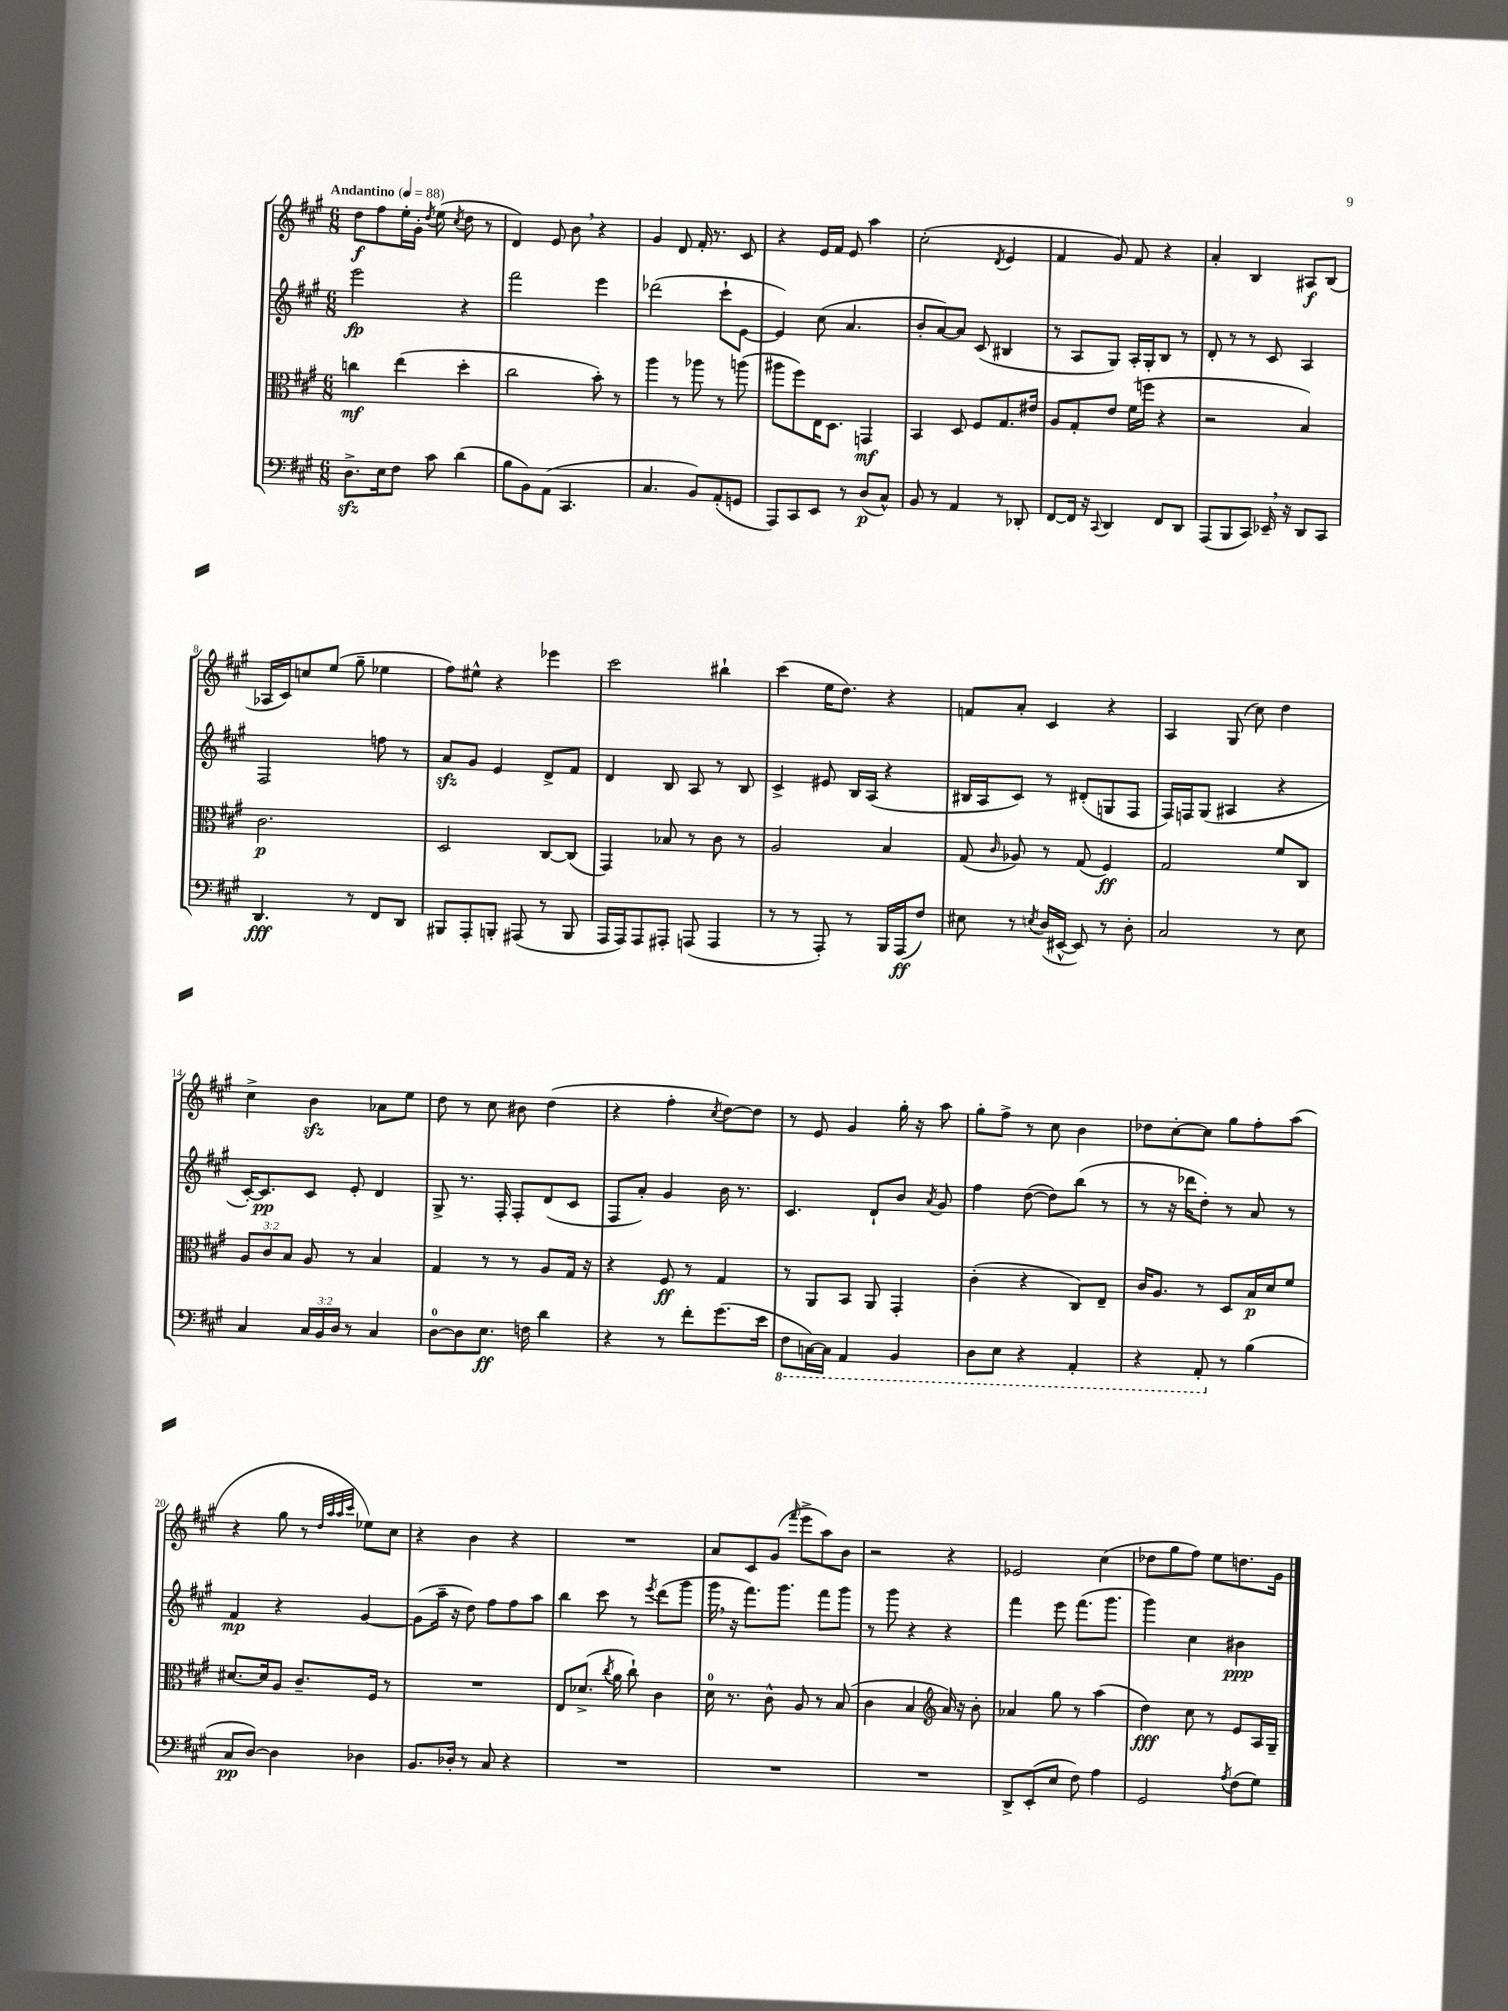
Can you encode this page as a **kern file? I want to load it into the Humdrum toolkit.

**kern	**dynam	**kern	**dynam	**kern	**dynam	**kern	**dynam
*part4	*part4	*part3	*part3	*part2	*part2	*part1	*part1
*staff4	*staff4	*staff3	*staff3	*staff2	*staff2	*staff1	*staff1
*clefF4	*	*clefC3	*	*clefG2	*	*clefG2	*
*k[f#c#g#]	*	*k[f#c#g#]	*	*k[f#c#g#]	*	*k[f#c#g#]	*
*M6/8	*	*M6/8	*	*M6/8	*	*M6/8	*
*MM88	*	*MM88	*	*MM88	*	*MM88	*
=1	=1	=1	=1	=1	=1	=1	=1
!	!	!	!	!	!	!LO:TX:a:B:t=Andantino	!
8.Dzz^\L	.	4ccn\	mf	2eee\	fp	8dd\L	f
.	.	.	.	.	.	8ff#\	.
16E\k	.	.	.	.	.	.	.
8F#\J	.	(4ee\	.	.	.	16ee'\L	.
.	.	.	.	.	.	16g#'\JJ	.
.	.	.	.	.	.	8qdd/	.
8c#\	.	.	.	.	.	(8ee\	.
.	.	.	.	.	.	8qcc#/	.
(4d\	.	4dd'\	.	4r	.	8dd\	.
.	.	.	.	.	.	8r	.
=2	=2	=2	=2	=2	=2	=2	=2
8B\L	.	2cc#\	.	2fff#\	.	4d/)	.
8BB\)	.	.	.	.	.	.	.
(8AA\J	.	.	.	.	.	8e/	.
4.CC#/	.	.	.	.	.	8b,\	.
.	.	8b'\)	.	4eee\	.	4r	.
.	.	8r	.	.	.	.	.
=3	=3	=3	=3	=3	=3	=3	=3
4.C#/	.	4aa\	.	(2ddd-X\	.	4g#/	.
.	.	8r	.	.	.	8d/	.
8BB/L)	.	8aa-X\	.	.	.	16f#'/	.
.	.	.	.	.	.	8.r	.
(8AA'/	.	8r	.	8ccc#`\L	.	.	.
8GGn/J	.	(8aan\	.	[8e\J	.	8c#/	.
=4	=4	=4	=4	=4	=4	=4	=4
8AAA/L)	.	8aa#X\L	.	4e/])	.	4r	.
8CC#/	.	8ff#\)	.	.	.	.	.
8EE/J	.	16E\K	.	(8cc#\	.	16e/LL	.
.	.	8.D\J	.	.	.	16f#/JJ	.
8r	.	.	.	4.a/	.	8e/	.
(8D/L	p	4GGn/	mf	.	.	4aa\	.
8C#^^/J)	.	.	.	.	.	.	.
=5	=5	=5	=5	=5	=5	=5	=5
8BB/	.	4BB/	.	8b'/L	.	(2cc#'\	.
8r	.	.	.	[8a/)	.	.	.
4AA/	.	8D/	.	8a/J]	.	.	.
.	.	8F#/L	.	(8c#/	.	.	.
.	.	.	.	.	.	8qd/	.
8r	.	8.G#/	.	4B#X/	.	4e/	.
8DD-X'/	.	.	.	.	.	.	.
.	.	16e#X/Jk	.	.	.	.	.
=6	=6	=6	=6	=6	=6	=6	=6
[8FF#/L	.	8A/L	.	8r	.	4f#/	.
16FF#/Jk]	.	8G#'/	.	8A/L	.	.	.
16r	.	.	.	.	.	.	.
8qqCC#/	.	.	.	.	.	.	.
4DD/	.	8e/J	.	8G#/J)	.	8g#/)	.
.	.	(16f#\LL	.	16A'/LL	.	8f#/	.
.	.	16ffn\JJ	.	16G#'/J	.	.	.
8FF#/L	.	4r	.	8B/J	.	4r	.
8DD/J	.	.	.	8r	.	.	.
=7	=7	=7	=7	=7	=7	=7	=7
(8AAA/L	.	2r	.	8d'/	.	4a'/	.
8BBB/	.	.	.	8r	.	.	.
8CC#/J)	.	.	.	8r	.	4B/	.
16EE-X~,/	.	.	.	8c#/	.	.	.
16r	.	.	.	.	.	.	.
8DD/L	.	4B/)	.	4A/	.	8A#X/L	f
8CC#/J	.	.	.	.	.	(8B/J	.
!!LO:LB:g=z
=8	=8	=8	=8	=8	=8	=8	=8
4.DD/	fff	2.c#\	p	2F#/	.	16A-X/LL	.
.	.	.	.	.	.	16c#/J)	.
.	.	.	.	.	.	8ccn/	.
.	.	.	.	.	.	(8ee/J	.
8r	.	.	.	.	.	8gg#~\	.
8FF#/L	.	.	.	8ffn\	.	4ee-X\	.
8DD/J	.	.	.	8r	.	.	.
=9	=9	=9	=9	=9	=9	=9	=9
8BBB#X/L	.	2D/	.	8azz/L	.	8ff#\L)	.
8AAA'/	.	.	.	8g#/J	.	8ee#X^^\J	.
8BBBn'/J	.	.	.	4e/	.	4r	.
(8AAA#X/	.	.	.	.	.	.	.
8r	.	[8C#/L	.	8d^/L	.	4eee-X\	.
8BBB/	.	(8C#/J]	.	8f#/J	.	.	.
=10	=10	=10	=10	=10	=10	=10	=10
16AAA/LL	.	4GG#/)	.	4d/	.	2ccc#\	.
16AAA/J)	.	.	.	.	.	.	.
8AAA/	.	.	.	.	.	.	.
8AAA#X'/J	.	8B-X/	.	8B/	.	.	.
(8AAAn/	.	8r	.	8A/	.	.	.
4AAA/	.	8c#\	.	8r	.	4bb#X`\	.
.	.	8r	.	8B/	.	.	.
=11	=11	=11	=11	=11	=11	=11	=11
8r	.	2A/	.	4c#^/	.	(4ccc#\	.
8r	.	.	.	.	.	.	.
8AAA'/)	.	.	.	8e#X/	.	16ee\KL	.
.	.	.	.	.	.	8.dd\J)	.
8r	.	.	.	16B/LL	.	.	.
.	.	.	.	(16A/JJ	.	.	.
16BBB/LL	.	4B/	.	4r	.	4r	.
(16AAA/J	ff	.	.	.	.	.	.
8F#/J)	.	.	.	.	.	.	.
=12	=12	=12	=12	=12	=12	=12	=12
8E#X\	.	(8G#/	.	16B#X/LL	.	8fn/L	.
.	.	.	.	16A/J	.	.	.
.	.	16qqc#/	.	.	.	.	.
8r	.	8A-X/)	.	8c#/J)	.	8a'/J	.
8qEn/	.	.	.	.	.	.	.
(16D/LL	.	8r	.	8r	.	4c#/	.
[16EE#X^^/JJ	.	.	.	.	.	.	.
8EE#/])	.	(8G#/	.	(8d#X'/L	.	.	.
8r	.	4F#/)	ff	8Gn/	.	4r	.
8D'\	.	.	.	8F#/J	.	.	.
=13	=13	=13	=13	=13	=13	=13	=13
2C#/	.	2G#/	.	16F#/LL)	.	4A/	.
.	.	.	.	16Fn/J	.	.	.
.	.	.	.	(8G#/J	.	.	.
.	.	.	.	4A#X/	.	(8G#/	.
.	.	.	.	.	.	8cc#\)	.
8r	.	8f#/L	.	4r	.	4dd\	.
8E\	.	8C#/J	.	.	.	.	.
!!LO:LB:g=z
=14	=14	=14	=14	=14	=14	=14	=14
4C#/	.	12A/L	.	[16c#'/KL)	.	4cc#^\	.
.	.	.	.	8.c#/]	pp	.	.
.	.	12c#/	.	.	.	.	.
.	.	12B/J	.	.	.	.	.
24C#/LL	.	8A/	.	8c#/J	.	4bzz\	.
24BB/	.	.	.	.	.	.	.
24D/JJ	.	.	.	.	.	.	.
8r	.	8r	.	8e'/	.	.	.
4C#/	.	4B/	.	4d/	.	8a-X\L	.
.	.	.	.	.	.	8ee\J	.
=15	=15	=15	=15	=15	=15	=15	=15
[8D\L	.	4G#/	.	8G#^/	.	8dd\	.
8D\]	.	.	.	8.r	.	8r	.
8.E\J	ff	8r	.	.	.	8cc#\	.
.	.	.	.	16F#'/	.	.	.
.	.	8r	.	8F#'/L	.	8b#X\	.
16Fn\	.	.	.	.	.	.	.
4d\	.	8A/L	.	(8d/	.	(4dd\	.
.	.	16G#/Jk	.	8c#/J	.	.	.
.	.	16r	.	.	.	.	.
=16	=16	=16	=16	=16	=16	=16	=16
4r	.	4r	.	8F#/L	.	4r	.
.	.	.	.	8a'/J)	.	.	.
8r	.	8F#/	ff	4g#/	.	4ff#'\	.
8f#'\L	.	8r	.	.	.	.	.
.	.	.	.	.	.	8qcc#/	.
(8.g#\	.	4G#/	.	16b\	.	[8dd\L)	.
.	.	.	.	8.r	.	.	.
.	.	.	.	.	.	8dd\J]	.
16e\Jk	.	.	.	.	.	.	.
=17	=17	=17	=17	=17	=17	=17	=17
*8ba	*	*	*	*	*	*	*
8FF#\L	.	8r	.	4.c#/	.	8r	.
[16CCn\L)	.	8AA/L	.	.	.	8e/	.
16CC\JJ]	.	.	.	.	.	.	.
4AAA/	.	8BB/J	.	.	.	4g#/	.
.	.	8AA/	.	8d`/L	.	.	.
4BBB/	.	4GG#'/	.	8b/J	.	16gg#'\	.
.	.	.	.	.	.	16r	.
.	.	.	.	8qa/	.	.	.
.	.	.	.	8g#/	.	8aa\	.
=18	=18	=18	=18	=18	=18	=18	=18
8DD\L	.	(4c#'\	.	4ff#\	.	8gg#'\L	.
8EE\J	.	.	.	.	.	8ff#^\J	.
4r	.	4r	.	([8dd\	.	8r	.
.	.	.	.	8dd\L])	.	8cc#\	.
4AAA'/	.	8C#/L)	.	(8bb\J	.	4b\	.
.	.	8E~/J	.	8r	.	.	.
=19	=19	=19	=19	=19	=19	=19	=19
4r	.	16c#/KL	.	8r	.	8dd-X\L	.
.	.	8.A/J	.	.	.	.	.
.	.	.	.	16r	.	[8cc#'\	.
.	.	.	.	16ddd-X\KL	.	.	.
8AAA'/	.	8r	.	8dd'\J)	.	8cc#\J]	.
*X8ba	*	*	*	*	*	*	*
8r	.	8D/L	.	8r	.	8gg#\L	.
(4B\	.	16B/L	p	8a/	.	8ff#'\	.
.	.	16d/J	.	.	.	.	.
.	.	8f#/J	.	8r	.	(8aa\J	.
!!LO:LB:g=z
=20	=20	=20	=20	=20	=20	=20	=20
8C#/L	pp	[8.d#X/L	.	4f#/	mp	4r	.
[8D/J)	.	.	.	.	.	.	.
.	.	16d#/k]	.	.	.	.	.
4D\]	.	8A/J	.	4r	.	8gg#\	.
.	.	8.c#~/L	.	.	.	8r	.
.	.	.	.	.	.	32qqdd/LLL	.
.	.	.	.	.	.	32qqaa/	.
.	.	.	.	.	.	32qqaa/	.
.	.	.	.	.	.	32qqccc#/JJJ	.
4D-X\	.	.	.	[4g#/	.	8ee-X\L)	.
.	.	16F#/Jk	.	.	.	.	.
.	.	8r	.	.	.	8cc#\J	.
=21	=21	=21	=21	=21	=21	=21	=21
8.BB/L	.	2.r	.	(8g#\L]	.	4r	.
.	.	.	.	16aa~\Jk	.	.	.
16D-X'/Jk	.	.	.	16r	.	.	.
8r	.	.	.	8dd\)	.	4b\	.
8C#/	.	.	.	8ff#\L	.	.	.
4r	.	.	.	8ff#\	.	4r	.
.	.	.	.	8aa\J	.	.	.
=22	=22	=22	=22	=22	=22	=22	=22
2.r	.	8E/L	.	4bb\	.	2.r	.
.	.	(8.d-X^/J	.	.	.	.	.
.	.	.	.	8ccc#\	.	.	.
.	.	8qcc#/	.	.	.	.	.
.	.	16a\	.	.	.	.	.
.	.	8cc#`\)	.	8r	.	.	.
.	.	.	.	8qeee/	.	.	.
.	.	4c#\	.	(8ddd\L	.	.	.
.	.	.	.	8ggg#\J	.	.	.
=23	=23	=23	=23	=23	=23	=23	=23
2.r	.	16d\	.	16ggg#,\	.	8a/L	.
.	.	8.r	.	16r	.	.	.
.	.	.	.	8.fff#\L)	.	8c#/	.
.	.	8c#^^\	.	.	.	(8g#/J	.
.	.	.	.	8.ggg#\J	.	.	.
.	.	.	.	.	.	16qqfff#/	.
.	.	8A/	.	.	.	8eee^\L	.
.	.	8r	.	8fff#\L	.	8aa\)	.
.	.	(8B/	.	8ggg#\J	.	8b\J	.
=24	=24	=24	=24	=24	=24	=24	=24
2.r	.	4c#\	.	8r	.	2r	.
.	.	.	.	8ggg#\	.	.	.
.	.	4B/	.	4r	.	.	.
*	*	*clefG2	*	*	*	*	*
.	.	16a/)	.	4r	.	4r	.
.	.	16r	.	.	.	.	.
.	.	8b'\	.	.	.	.	.
=25	=25	=25	=25	=25	=25	=25	=25
8DD^/L	.	4a-X/	.	4fff#\	.	2e-X/	.
(8EE'/	.	.	.	.	.	.	.
8E/J	.	8gg#\	.	8eee\	.	.	.
8F#\)	.	8r	.	(8.fff#\L	.	.	.
4A\	.	(4aa\	.	.	.	(4cc#\	.
.	.	.	.	8.ggg#\J	.	.	.
=26	=26	=26	=26	=26	=26	=26	=26
2GG#/	.	4dd\)	fff	4ggg#\)	.	8dd-X\L	.
.	.	.	.	.	.	8gg#\	.
.	.	8cc#\	.	4cc#\	.	8ff#\J)	.
.	.	8r	.	.	.	8ee\L	.
8qA/	.	.	.	.	.	.	.
(8F#\L	.	8e/L	.	4b#X\	ppp	8.ddn\	.
8G#\J)	.	16A/L	.	.	.	.	.
.	.	16G#~/JJ	.	.	.	16g#\Jk	.
==	==	==	==	==	==	==	==
*-	*-	*-	*-	*-	*-	*-	*-
